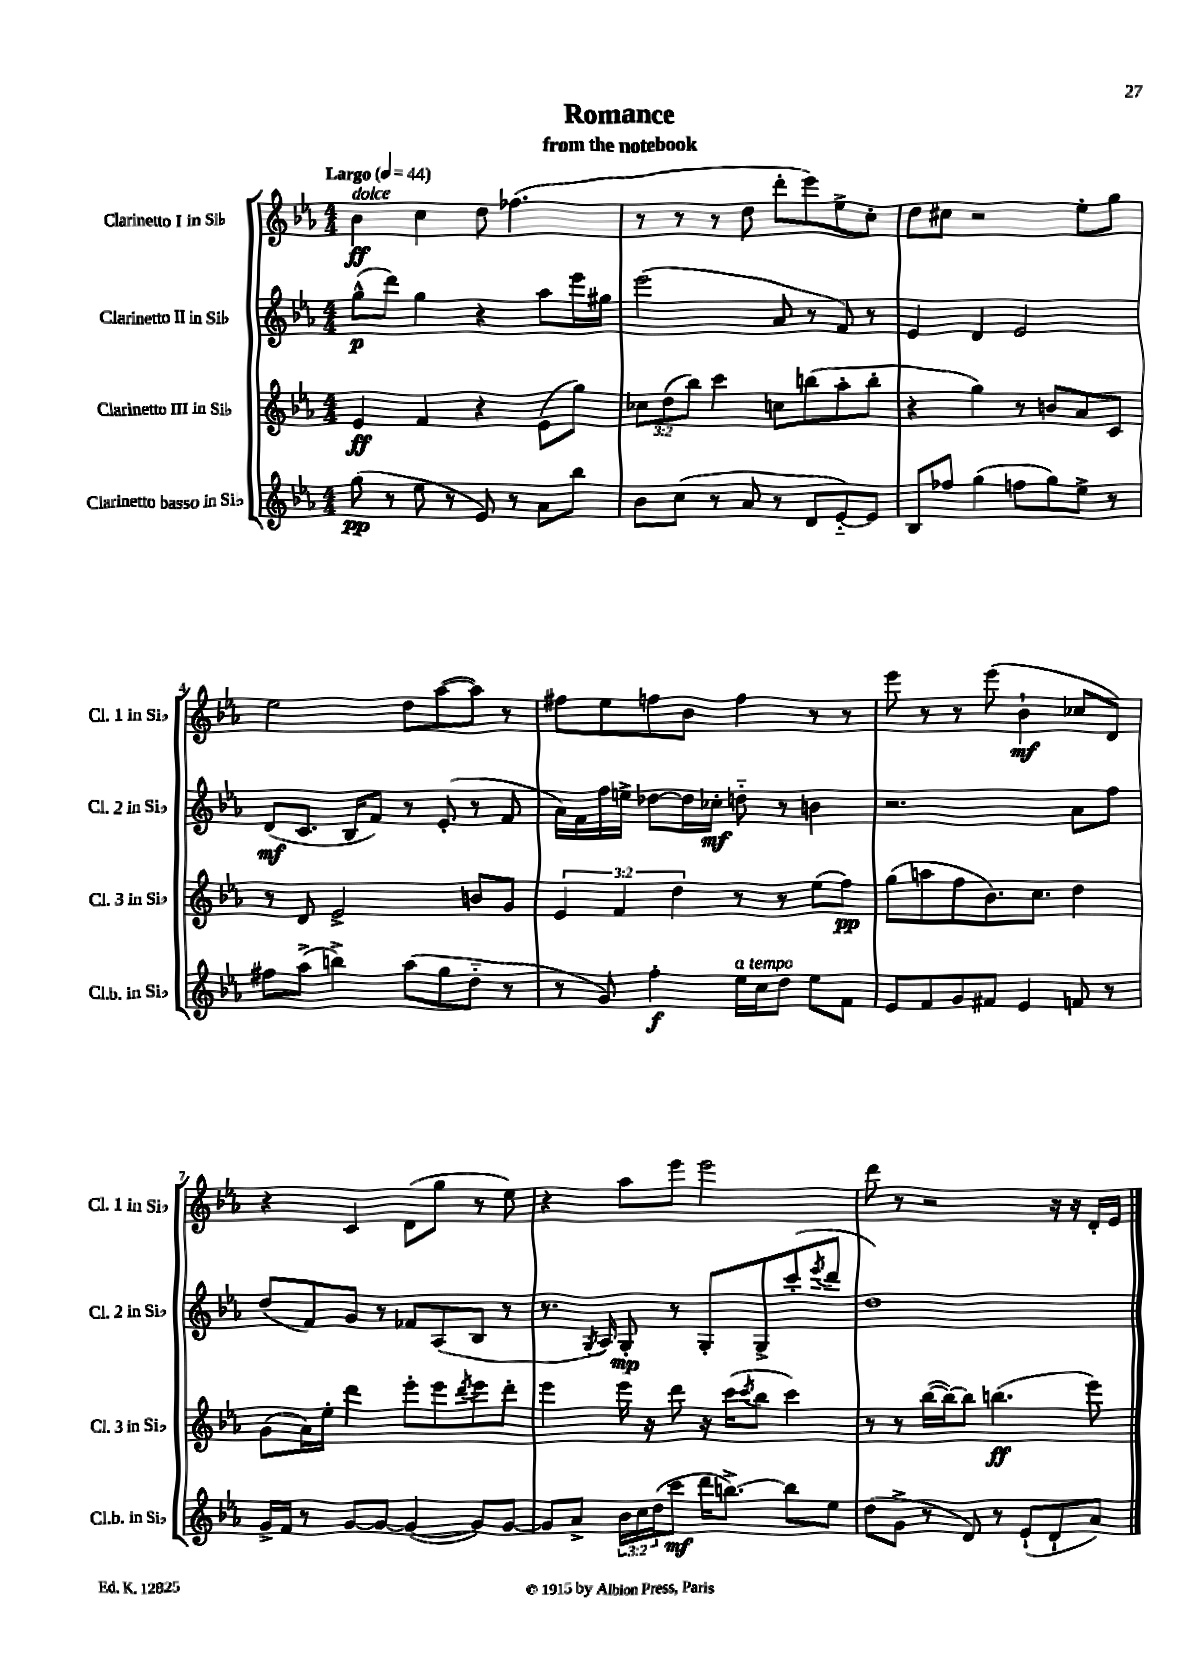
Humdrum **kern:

**kern	**dynam	**kern	**dynam	**kern	**dynam	**kern	**dynam
*part4	*part4	*part3	*part3	*part2	*part2	*part1	*part1
*staff4	*staff4	*staff3	*staff3	*staff2	*staff2	*staff1	*staff1
*I"Clarinetto basso in Si♭	*	*I"Clarinetto III in Si♭	*	*I"Clarinetto II in Si♭	*	*I"Clarinetto I in Si♭	*
*I'Cl.b. in Si♭	*	*I'Cl. 3 in Si♭	*	*I'Cl. 2 in Si♭	*	*I'Cl. 1 in Si♭	*
*clefG2	*	*clefG2	*	*clefG2	*	*clefG2	*
*k[b-e-a-]	*	*k[b-e-a-]	*	*k[b-e-a-]	*	*k[b-e-a-]	*
*M4/4	*	*M4/4	*	*M4/4	*	*M4/4	*
*MM44	*	*MM44	*	*MM44	*	*MM44	*
=1	=1	=1	=1	=1	=1	=1	=1
!	!	!	!	!	!	!LO:TX:a:B:t=Largo	!
!	!	!	!	!	!	!LO:TX:a:i:t=dolce	!
(8gg\	pp	4e-/	ff	(8gg^^\L	p	4b-\	ff
8r	.	.	.	8ddd\J)	.	.	.
8ee-\	.	4f/	.	4gg\	.	4cc\	.
8r	.	.	.	.	.	.	.
8e-/)	.	4r	.	4r	.	8dd\	.
8r	.	.	.	.	.	(4.ff-X\	.
8a-\L	.	(8e-\L	.	8aa-\L	.	.	.
8bb-\J	.	8gg\J)	.	16eee-\L	.	.	.
.	.	.	.	16gg#X\JJ	.	.	.
=2	=2	=2	=2	=2	=2	=2	=2
8b-\L	.	12cc-X\L	.	(2eee-\	.	8r	.
.	.	(12dd\	.	.	.	.	.
(8cc\J	.	.	.	.	.	8r	.
.	.	12bb-\J)	.	.	.	.	.
8r	.	4ccc\	.	.	.	8r	.
8a-/	.	.	.	.	.	8dd\	.
8r	.	8ccn\L	.	8a-/	.	8ddd'\L	.
8d/L	.	(8bbn\	.	8r	.	8eee-\)	.
[8e-/)	.	8aa-'\	.	8f/)	.	8ee-^\	.
8e-/J]	.	8bb'\J	.	8r	.	8cc'\J	.
=3	=3	=3	=3	=3	=3	=3	=3
8B-/L	.	4r	.	4e-/	.	8dd\L	.
8ff-X/J	.	.	.	.	.	8cc#X\J	.
(4gg\	.	4gg\)	.	4d/	.	2r	.
8ffn\L	.	8r	.	2e-/	.	.	.
8gg\)	.	8bn/L	.	.	.	.	.
8ee-^\J	.	8a-/	.	.	.	8ee-'\L	.
8r	.	8c/J	.	.	.	8gg\J	.
!!LO:LB:g=z
=4	=4	=4	=4	=4	=4	=4	=4
8ff#X\L	.	8r	.	(8d/L	mf	2ee-\	.
(8aa-^\J	.	8d/	.	8.c/J	.	.	.
4bbn^\)	.	2e-^/	.	.	.	.	.
.	.	.	.	16B-/KL	.	.	.
.	.	.	.	8f/J)	.	.	.
(8aa-\L	.	.	.	8r	.	8dd\L	.
8gg\	.	.	.	(8e-'/	.	([8aa-\	.
8dd\J	.	8bn/L	.	8r	.	8aa-\J])	.
8r	.	8g/J	.	8f/	.	8r	.
=5	=5	=5	=5	=5	=5	=5	=5
8r	.	6e-/	.	16a-\LL)	.	8ff#X\L	.
.	.	.	.	16f\	.	.	.
8g/)	.	.	.	16ff\	.	8ee-\	.
.	.	6f/	.	.	.	.	.
.	.	.	.	16een^\JJ	.	.	.
4ff'\	f	.	.	[8dd-X\L	.	8ffn\	.
.	.	6dd\	.	.	.	.	.
.	.	.	.	16dd-\L]	.	8b-\J	.
.	.	.	.	16cc-X'\JJ	mf	.	.
!LO:TX:a:i:t=a tempo	!	!	!	!	!	!	!
16ee-\LL	.	8r	.	8ddn\	.	4ff\	.
16cc\J	.	.	.	.	.	.	.
8dd\J	.	8r	.	8r	.	.	.
8ee-\L	.	(8ee-\L	.	4bn\	.	8r	.
8f\J	.	8ff\J)	pp	.	.	8r	.
=6	=6	=6	=6	=6	=6	=6	=6
8e-/L	.	(8gg\L	.	2.r	.	8eee-\	.
8f/	.	8aan\	.	.	.	8r	.
8g/	.	8ff\	.	.	.	8r	.
8f#X/J	.	8.b-\)	.	.	.	(8eee-\	.
4e-/	.	.	.	.	.	4b-`\	mf
.	.	8.cc\J	.	.	.	.	.
8fn/	.	4dd\	.	8a-\L	.	8cc-X/L	.
8r	.	.	.	8ff\J	.	8d/J)	.
!!LO:LB:g=z
=7	=7	=7	=7	=7	=7	=7	=7
16g^/LL	.	(8g\L	.	(8dd/L	.	4r	.
16f/JJ	.	.	.	.	.	.	.
8r	.	16a-\L)	.	8f/)	.	.	.
.	.	16ee-'\JJ	.	.	.	.	.
[8g/L	.	4ddd\	.	8g/J	.	4c/	.
8g/J_	.	.	.	8r	.	.	.
(4g/_	.	8eee-'\L	.	8f-X/L	.	(8d\L	.
.	.	8eee-\	.	(8A-/	.	8gg\J	.
.	.	8qddd/	.	.	.	.	.
8g/L])	.	8eee-\	.	8B-/J	.	8r	.
[8g/J	.	8ddd'\J	.	8r	.	8ee-\)	.
=8	=8	=8	=8	=8	=8	=8	=8
8g/L]	.	4eee-\	.	8.r	.	4r	.
8a-^/J	.	.	.	.	.	.	.
.	.	.	.	8qG/	.	.	.
.	.	.	.	16A-/)	.	.	.
24b-\LL	.	16eee-\	.	8G'/	mp	8aa-\L	.
24cc\	.	.	.	.	.	.	.
.	.	16r	.	.	.	.	.
(24dd\J	.	.	.	.	.	.	.
8ccc\J	mf	8ddd\	.	8r	.	8eee-\J	.
16ddd\KL	.	16r	.	8G'/L	.	2eee-\	.
[8.bbn^\J)	.	(16ccc\KL	.	.	.	.	.
.	.	8qccc/	.	.	.	.	.
.	.	8bb-\J	.	8G^/	.	.	.
8bb\L]	.	4ccc\)	.	(8ccc'/	.	.	.
.	.	.	.	8qeee-/	.	.	.
8ee-\J	.	.	.	8ddd/J	.	.	.
=9	=9	=9	=9	=9	=9	=9	=9
(8dd\L	.	8r	.	1dd)	.	8ddd\	.
8g^\J	.	8r	.	.	.	8r	.
8r	.	([16bb-\LL	.	.	.	2r	.
.	.	16bb-\J_)	.	.	.	.	.
8d/)	.	8bb-\J]	.	.	.	.	.
8r	.	(4.bbn\	ff	.	.	.	.
(8e-`/L	.	.	.	.	.	.	.
8d`/	.	.	.	.	.	16r	.
.	.	.	.	.	.	16r	.
8a-/J)	.	8eee-\)	.	.	.	16d'/LL	.
.	.	.	.	.	.	16e-/JJ	.
==	==	==	==	==	==	==	==
*-	*-	*-	*-	*-	*-	*-	*-
